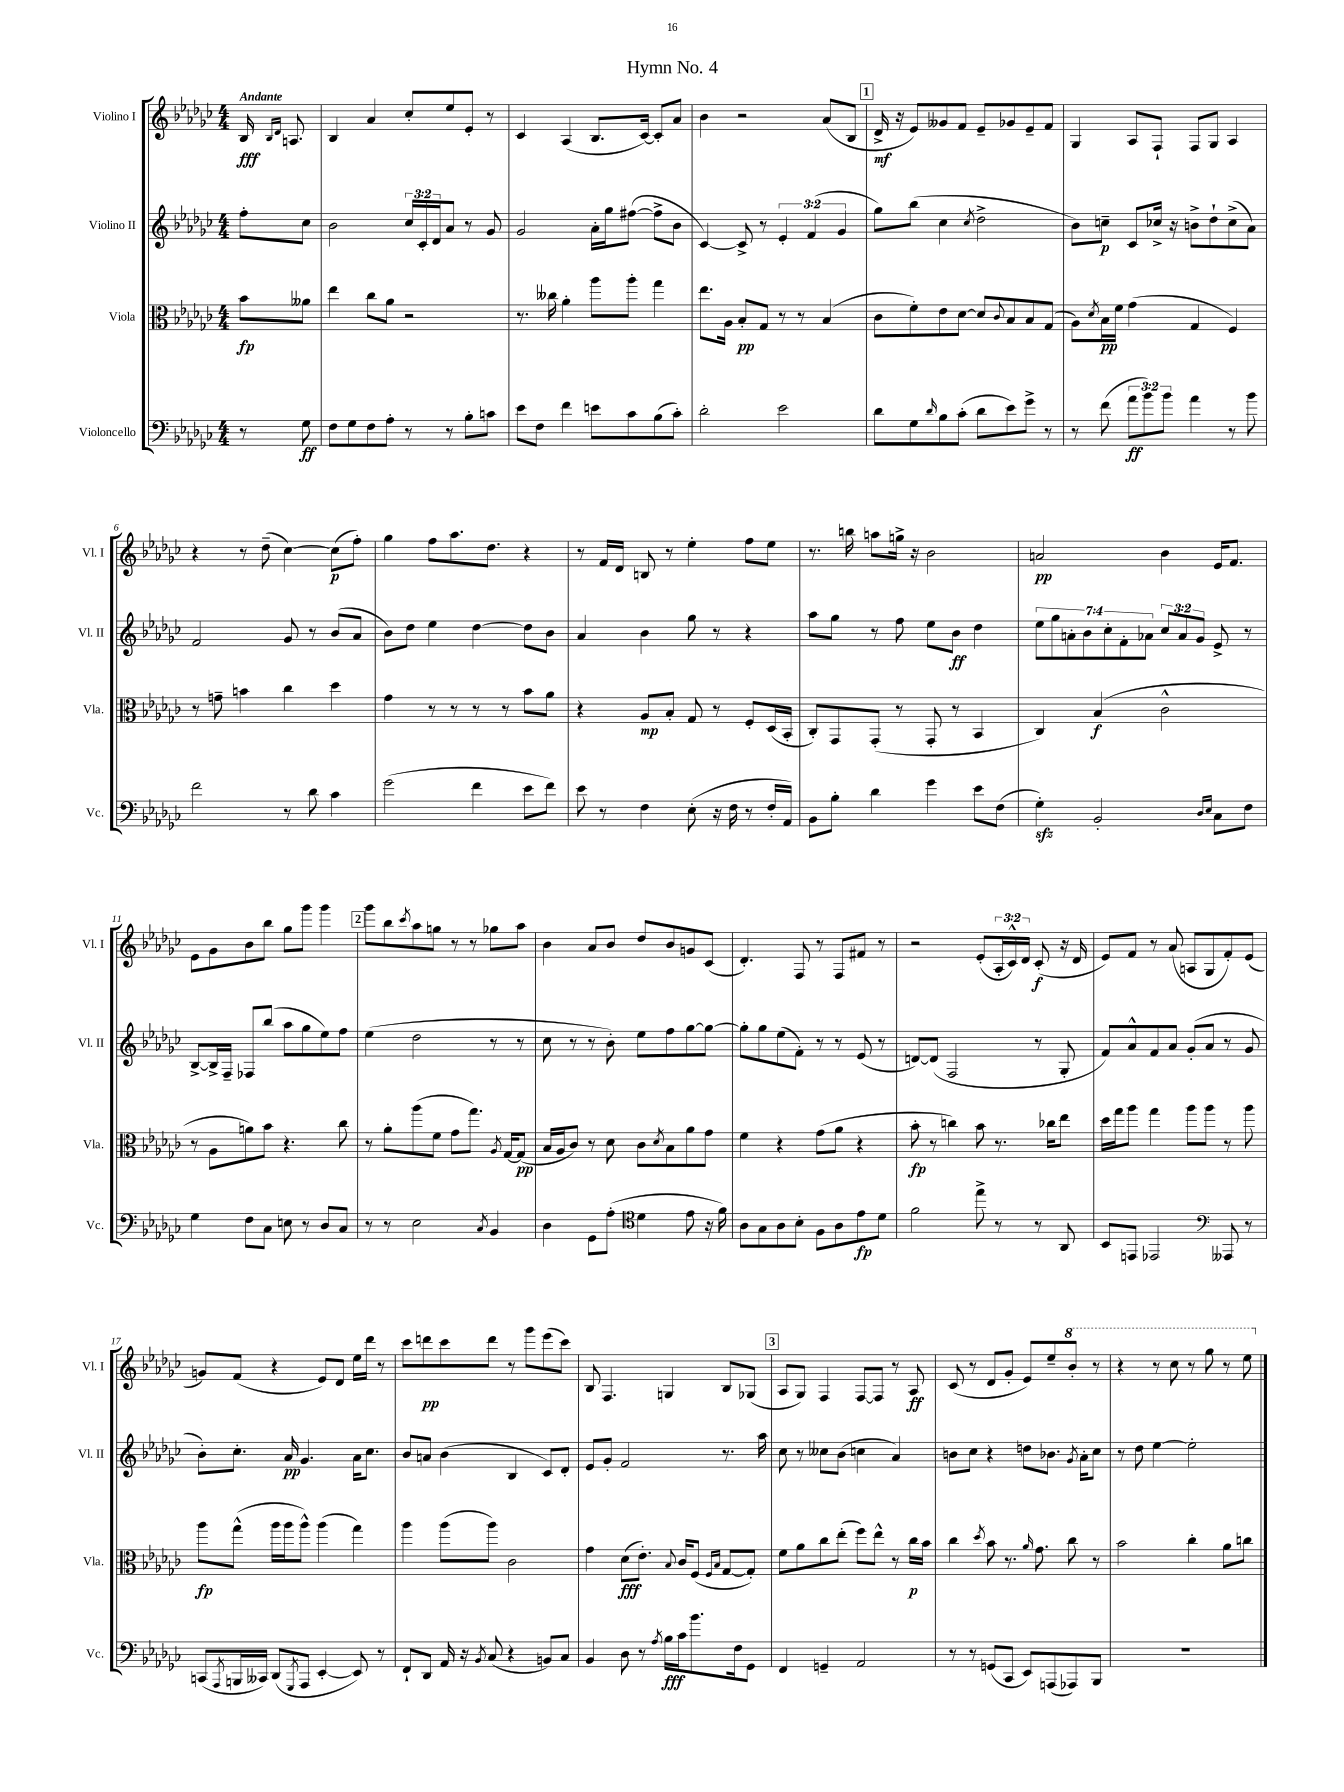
\header { title = "Hymn No. 4" }
<<
\new StaffGroup <<
\new Staff = "s0" \with { instrumentName = "Violino I" shortInstrumentName = "Vl. I" } {
    \clef treble \key ges \major \numericTimeSignature \time 4/4 \override Staff.TupletNumber.text = #tuplet-number::calc-fraction-text \partial 4 \tempo "Andante"
    bes16\fff \grace { bes16 des'16 } a8. |
    bes4 aes'4 ces''8-. ees''8 ees'8-. r8 |
    ces'4 aes4( bes8. ces'16~) ces'8-. aes'8 |
    bes'4 r2 aes'8( bes8 |
    \mark \markup { \box "1" } des'16->\mf r16 ees'8) geses'8 f'8 ees'8-- ges'8 ees'8-- f'8 |
    ges4 aes8 f8-! f8 ges8 aes4 |
    r4 r8 des''8--( ces''4~) ces''8\p( f''8-.) |
    ges''4 f''8 aes''8. des''8. r4 |
    r8 f'16 des'16 b8 r8 ees''4-. f''8 ees''8 |
    r8. b''16 a''8 g''16-> r16 bes'2 |
    a'2\pp bes'4 ees'16 f'8. |
    ees'8 ges'8 bes'8 bes''8 ges''8 ges'''8 ges'''4 |
    \mark \markup { \box "2" } ges'''8 bes''8 \acciaccatura { ces'''8 } aes''8 g''8 r8 r8 ges''8 aes''8 |
    bes'4 aes'8 bes'8 des''8 bes'8 g'8 ces'8( |
    des'4.-.) f8 r8 f8 fis'8 r8 |
    r2 ees'8-.( \tuplet 3/2 { aes16-. ces'16-^) des'16 } ces'8-.\f( r16 des'16 |
    ees'8) f'8 r8 aes'8( a8 ges8 f'8-.) ees'8( |
    g'8) f'8( r4 ees'8) des'8 ees''16 des'''16 r8 |
    ces'''8 d'''8\pp ces'''8 d'''8 r8 ges'''8 ees'''8( ces'''8) |
    bes8 f4. g4 bes8 ges8( |
    \mark \markup { \box "3" } aes8 ges8) f4 f8~ f8 r8 aes8\ff |
    ces'8( r8 des'8 ges'8-. ees'8) ees''8-- \ottava #1 bes''8-. r8 |
    r4 r8 ces'''8 r8 ges'''8 r8 ees'''8 \ottava #0 \bar "|." |
}
\new Staff = "s1" \with { instrumentName = "Violino II" shortInstrumentName = "Vl. II" } {
    \clef treble \key ges \major \numericTimeSignature \time 4/4 \override Staff.TupletNumber.text = #tuplet-number::calc-fraction-text \partial 4
    f''8-. ces''8 |
    bes'2 \tuplet 3/2 { ces''16 ces'16-. des'16 } aes'8 r8 ges'8 |
    ges'2 aes'16-. ges''16 fis''8~( fis''8-> bes'8 |
    ces'4~) ces'8-> r8 \tuplet 3/2 { ees'4-. f'4( ges'4 } |
    \mark \markup { \box "1" } ges''8) bes''8( ces''4 \acciaccatura { ces''8 } des''2-> |
    bes'8) c''8--\p ces'8 ces''16-> r16 b'8-> des''8-! ces''8->( aes'8) |
    f'2 ges'8 r8 bes'8( aes'8 |
    bes'8) des''8 ees''4 des''4~ des''8 bes'8 |
    aes'4 bes'4 ges''8 r8 r4 |
    aes''8 ges''8 r8 f''8 ees''8 bes'8\ff des''4 |
    \tuplet 7/4 { ees''8 ges''8 a'8-. bes'8 ces''8-. f'8-. aes'8 } \tuplet 3/2 { ces''8 aes'8 ges'8 } ees'8-> r8 |
    bes8~-> bes16-> f16-- fes8 bes''8( aes''8 ges''8 ees''8) f''8 |
    \mark \markup { \box "2" } ees''4( des''2 r8 r8 |
    ces''8 r8 r8 bes'8-.) ees''8 f''8 ges''8~ ges''8~ |
    ges''8-. ges''8 ees''8( f'8-.) r8 r8 ees'8( r8 |
    d'8~) d'8( f2 r8 ges8-. |
    f'8) aes'8-^ f'8 aes'8 ges'8-.( aes'8 r8 ges'8 |
    bes'8-.) ces''8.-. aes'16\pp ges'4. aes'16 ces''8. |
    bes'8 a'8 bes'4( bes4 ces'8) des'8-. |
    ees'8 ges'8-. f'2 r8. aes''16 |
    \mark \markup { \box "3" } ces''8 r8 ceses''8 bes'8( c''4 aes'4) |
    b'8 ces''8 r4 d''8 bes'8. \acciaccatura { ges'8 } aes'16-. ces''8 |
    r8 des''8 ees''4~ ees''2-. \bar "|." |
}
\new Staff = "s2" \with { instrumentName = "Viola" shortInstrumentName = "Vla." } {
    \clef alto \key ges \major \numericTimeSignature \time 4/4 \partial 4
    bes'8\fp aeses'8 |
    ees''4 ces''8 aes'8 r2 |
    r8. ceses''16 aes'4-. aes''8 aes''8-. ges''4 |
    ees''8. aes16 bes8-.\pp ges8 r8 r8 bes4( |
    \mark \markup { \box "1" } ces'8 f'8-.) ees'8 des'8~ des'8 \appoggiatura { ces'8 } bes8 bes8 ges8( |
    aes8) \acciaccatura { des'8 } bes16\pp f'16 ges'4( ges4 f4) |
    r8 g'8-- b'4 ces''4 des''4 |
    ges'4 r8 r8 r8 r8 bes'8 aes'8 |
    r4 aes8\mp bes8-. ges8 r8 f8-. des16( bes,16-. |
    ces8-.) ges,8 ges,8-.( r8 ges,8-. r8 bes,4 |
    ces4) bes4\f( ces'2-^ |
    r8 aes8 a'8) bes'8 r4. ces''8 |
    \mark \markup { \box "2" } r8 aes'8-. aes''8( f'8 ges'8 ges''8.) \acciaccatura { aes8 } ges16~ ges8\pp( |
    bes16 aes16 ces'8) r8 des'8 ces'8 \acciaccatura { des'8 } bes8 aes'8 ges'8 |
    f'4 r4 ges'8( aes'8 r4 |
    bes'8-.\fp r8 c''4) bes'8 r8. ces''16 ees''8 |
    des''16 ges''16 aes''8 ges''4 aes''8 aes''8 r8 aes''8 |
    aes''8\fp ges''8-^( aes''16 aes''16 aes''8-^) aes''4( ges''4) |
    aes''4 aes''8( aes''8) ces'2 |
    ges'4 des'8\fff( ees'8.-.) \appoggiatura { bes8 } ces'16 f8( \grace { f16 bes16 } ges8~ ges8-.) |
    \mark \markup { \box "3" } f'8 aes'8 ces''8 ees''8-.( f''8) ees''8-^ r8 ces''16\p bes'16 |
    ces''4 \acciaccatura { des''8 } bes'8 r8. \grace { aes'16 } ges'8. ces''8 r8 |
    bes'2 ces''4-. aes'8 c''8 \bar "|." |
}
\new Staff = "s3" \with { instrumentName = "Violoncello" shortInstrumentName = "Vc." } {
    \clef bass \key ges \major \numericTimeSignature \time 4/4 \override Staff.TupletNumber.text = #tuplet-number::calc-fraction-text \partial 4
    r8 ges8\ff |
    f8 ges8 f8 aes8-. r8 r8 bes8-. c'8 |
    ees'8 f8 f'4 e'8 ces'8 bes8( ces'8-.) |
    des'2-. ees'2 |
    \mark \markup { \box "1" } des'8 ges8 \grace { des'16 } bes8 ces'8-.( des'8 ees'8) ges'8-> r8 |
    r8 f'8( \tuplet 3/2 { aes'8\ff bes'8) bes'8 } aes'4 r8 bes'8 |
    f'2 r8 des'8 ces'4 |
    ges'2( f'4 ees'8 f'8) |
    ees'8 r8 f4 ees8-.( r16 f16 r8 f16-. aes,16) |
    bes,8 bes8-. des'4 ges'4 ees'8 f8( |
    ges4-.\sfz) bes,2-. \grace { des16 ees16 } ces8 f8 |
    ges4 f8 ces8 e8 r8 des8 ces8 |
    \mark \markup { \box "2" } r8 r8 ees2 \acciaccatura { ces8 } bes,4 |
    des4 ges,8 aes8-.( \clef tenor des'4 ees'8 r16 f'16) |
    aes8 ges8 aes8 bes8-. f8 aes8 ees'8\fp des'8 |
    f'2 ees''8-> r8 r8 aes,8 |
    bes,8 e,8 ees,2 \clef bass aeses,,8 r8 |
    c,8( \acciaccatura { aes,,8 } b,,16 ceses,16) des,8( \acciaccatura { ges,,8 } aes,,8 ees,4~-. ees,8) r8 |
    f,8-! des,8 aes,16 r16 \acciaccatura { bes,8 } ces8( r4 b,8) ces8 |
    bes,4 des8 r8 \acciaccatura { aes8 } bes16\fff ces'16 bes'8. f16 ges,8 |
    \mark \markup { \box "3" } f,4 g,4-- aes,2 |
    r8 r8 g,8( ces,8 ees,8) a,,8( aes,,8) bes,,8 |
    R1 \bar "|." |
}
>>
>>
